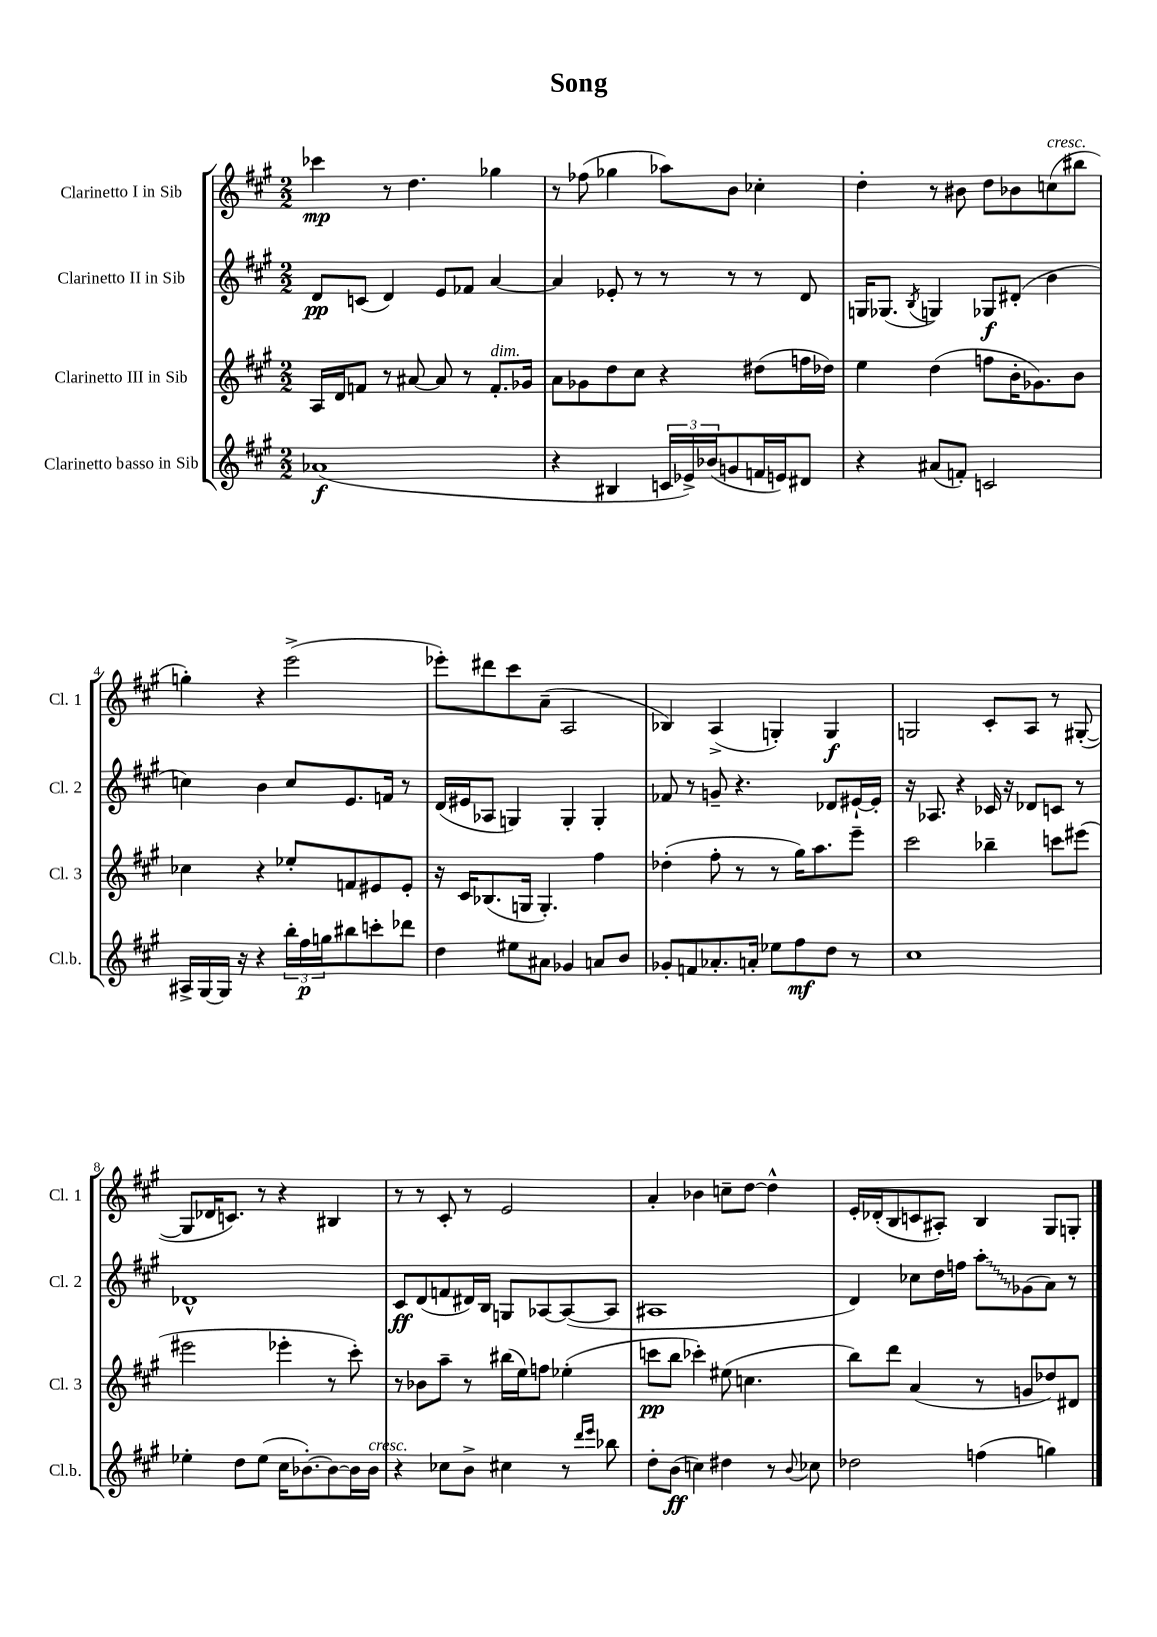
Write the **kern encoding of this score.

**kern	**kern	**kern	**kern
*staff4	*staff3	*staff2	*staff1
*clefG2	*clefG2	*clefG2	*clefG2
*k[f#c#g#]	*k[f#c#g#]	*k[f#c#g#]	*k[f#c#g#]
*M2/2	*M2/2	*M2/2	*M2/2
(1a-	16A	8d	4ccc-
.	16d	.	.
.	8f	(8c	.
.	8r	4d)	8r
.	[8a#	.	4.dd
.	8a#]	8e	.
.	8r	8f-	.
.	8.f'	[4a	4gg-
.	16g-	.	.
=	=	=	=
4r	8a	4a]	8r
.	8g-	.	(8ff-
4B#	8dd	8e-'	4gg-
.	8cc#	8r	.
24c	4r	8r	8aa-)
24e-^)	.	.	.
(24b-	.	.	.
8g	.	8r	8b
16f	(8dd#	8r	4cc-'
16e)	.	.	.
8d#	16ff	8d	.
.	16dd-)	.	.
=	=	=	=
4r	4ee	16G	4dd'
.	.	(8.G-	.
.	.	8qB	.
(8a#	(4dd	4G)	8r
8f')	.	.	8b#
2c	8ff	8G-	8dd
.	16b'	(8d#'	8b-
.	8.g-)	.	.
.	.	4b	(8cc
.	8b	.	8bb#
=	=	=	=
16A#^	4cc-	4cc)	4gg')
[16G#	.	.	.
16G#]	.	.	.
16r	.	.	.
4r	4r	4b	4r
24bb'	8ee-'	8cc	(2eee^
24ff#	.	.	.
24gg	.	.	.
8bb#	8f	8.e	.
8ccc'	8e#	.	.
.	.	16f	.
8ddd-	8e#'	8r	.
=	=	=	=
4dd	16r	(16d	8eee-')
.	16c#	16e#	.
.	(8.B-	8A-	8ddd#
8ee#	.	4G)	8ccc#
.	16G	.	.
8a#	4.G')	.	(8a~
4g-	.	4G'	2A
8a	4ff#	4G'	.
8b	.	.	.
=	=	=	=
8g-'	(4dd-'	8f-	4B-)
8f	.	8r	.
8.a-'	8ff#'	8g~	(4A^
.	8r	4.r	.
16a'	.	.	.
8ee-	8r	.	4G')
8ff#	16gg#)	.	.
.	8.aa	.	.
8dd	.	8d-	4G
8r	8eee~	[16e#`	.
.	.	16e#']	.
=	=	=	=
1cc#	2ccc#	16r	2G
.	.	8.A-	.
.	.	4r	.
.	4bb-~	16c-	8c#'
.	.	16r	.
.	.	8d-	8A
.	8ccc	8c	8r
.	(8eee#	8r	([8G#'
=	=	=	=
4ee-'	2eee#	1d-^^	8G#]
.	.	.	16d-
.	.	.	8.c)
8dd	.	.	.
(8ee-	.	.	8r
16cc#	4eee-'	.	4r
[8.b-')	.	.	.
8b-_	8r	.	4B#
16b-]	8ccc#')	.	.
16b-	.	.	.
=	=	=	=
4r	8r	8c#	8r
.	8b-	(8d	8r
8cc-	8aa~	8f	8c#'
8b^	8r	16d#)	8r
.	.	16B	.
4cc#	(16bb#	8G	2e
.	16ee)	.	.
.	8ff	[8A-	.
8r	(4ee-'	(8A-_	.
16qqddd	.	.	.
16qqeee	.	.	.
8bb-	.	8A-]	.
=	=	=	=
8dd'	8ccc	1A#	4a'
(8b	8bb	.	.
4cc)	4ccc-')	.	4b-
4dd#	(8ee#	.	8cc~
.	4.cc	.	[8dd
8r	.	.	4dd^^]
8qqb	.	.	.
8cc-	.	.	.
=	=	=	=
2dd-	8bb)	4d)	16e'
.	.	.	(16d-'
.	8ddd	.	8B
.	(4a	8cc-	8c
.	.	16dd	8A#')
.	.	16ff	.
(4ff	8r	8aa'	4B
.	8g	(8g-	.
4gg)	8dd-)	8a)	8G#
.	8d#	8r	8G'
==	==	==	==
*-	*-	*-	*-
